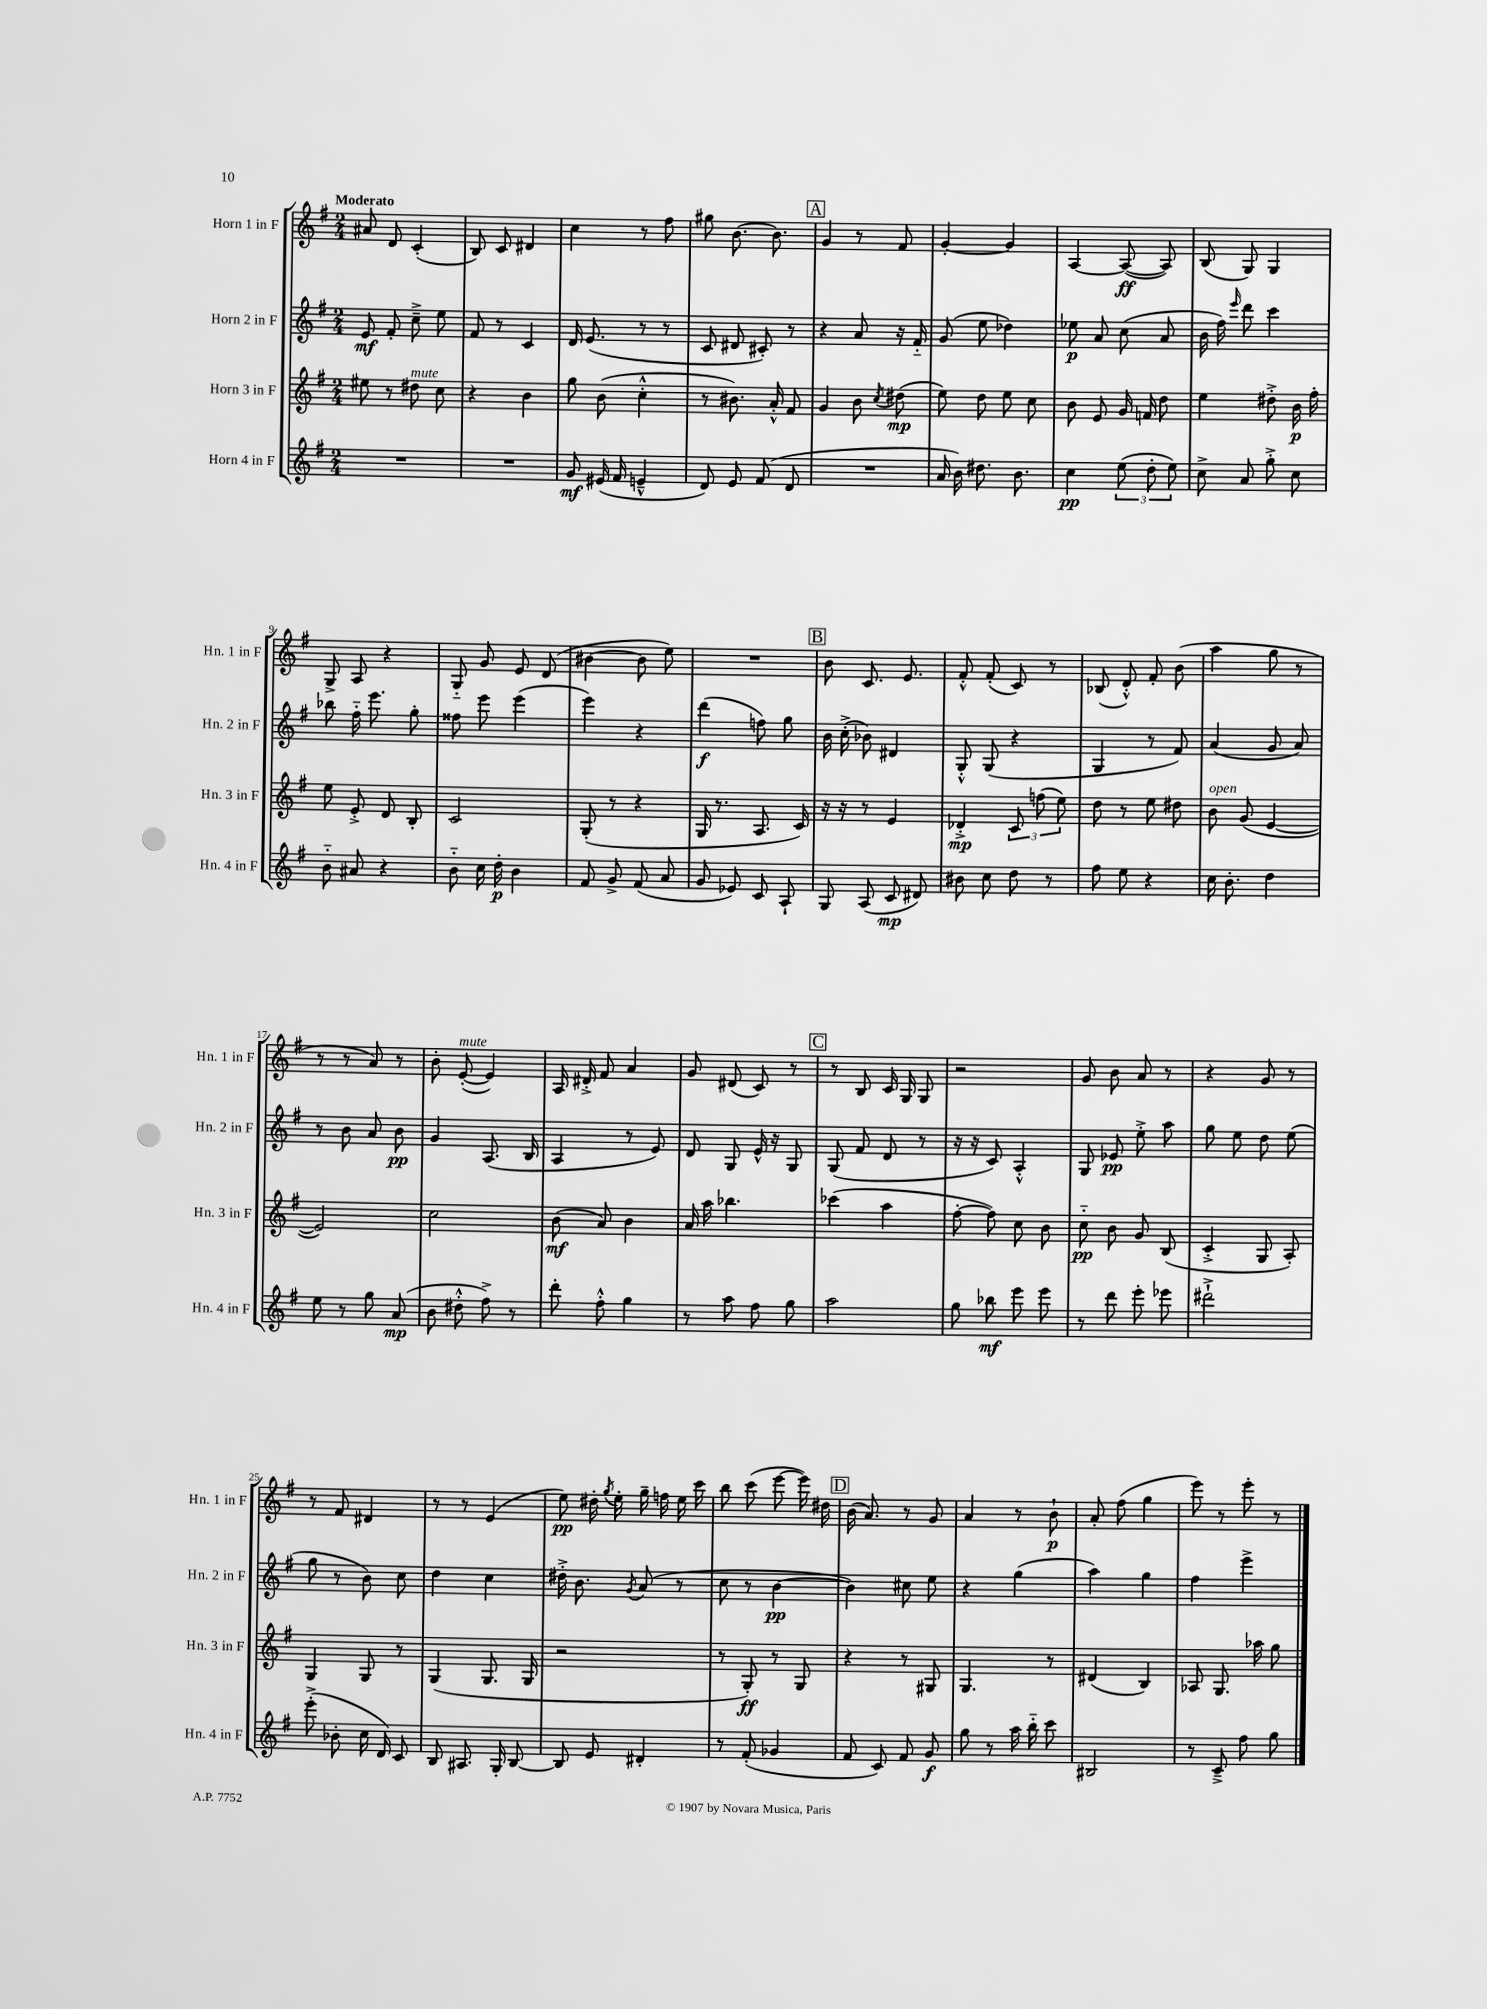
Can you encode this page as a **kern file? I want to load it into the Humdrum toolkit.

**kern	**dynam	**kern	**dynam	**kern	**dynam	**kern	**dynam
*part4	*part4	*part3	*part3	*part2	*part2	*part1	*part1
*staff4	*staff4	*staff3	*staff3	*staff2	*staff2	*staff1	*staff1
*I"Horn 4 in F	*	*I"Horn 3 in F	*	*I"Horn 2 in F	*	*I"Horn 1 in F	*
*I'Hn. 4 in F	*	*I'Hn. 3 in F	*	*I'Hn. 2 in F	*	*I'Hn. 1 in F	*
*clefG2	*	*clefG2	*	*clefG2	*	*clefG2	*
*k[f#]	*	*k[f#]	*	*k[f#]	*	*k[f#]	*
*M2/4	*	*M2/4	*	*M2/4	*	*M2/4	*
=1	=1	=1	=1	=1	=1	=1	=1
!	!	!	!	!	!	!LO:TX:a:B:t=Moderato	!
2r	.	8ee#X\	.	8e/	mf	8a#X/	.
.	.	8r	.	8f#'/	.	8d/	.
!	!	!LO:TX:a:i:t=mute	!	!	!	!	!
.	.	8dd#X\	.	8cc~^\	.	(4c'/	.
.	.	8cc\	.	8ee\	.	.	.
=2	=2	=2	=2	=2	=2	=2	=2
2r	.	4r	.	8f#/	.	8B/)	.
.	.	.	.	8r	.	8c/	.
.	.	4b\	.	4c/	.	4d#X/	.
=3	=3	=3	=3	=3	=3	=3	=3
8g/	mf	8gg\	.	16d/	.	4cc\	.
.	.	.	.	(8.e/	.	.	.
(16e#X/	.	(8b\	.	.	.	.	.
16f#/	.	.	.	.	.	.	.
4en~^^/	.	4cc'^^\	.	8r	.	8r	.
.	.	.	.	8r	.	8ff#\	.
=4	=4	=4	=4	=4	=4	=4	=4
8d/)	.	8r	.	8c/	.	8gg#X\	.
8e/	.	8.b#X\)	.	8d#X/	.	[8.b\	.
(8f#/	.	.	.	8c#X'/)	.	.	.
.	.	16a'^^/	.	.	.	8.b\]	.
8d/	.	8f#/	.	8r	.	.	.
!!LO:REH:place=s1:t=A
=5	=5	=5	=5	=5	=5	=5	=5
2r	.	4g/	.	4r	.	4g/	.
.	.	8b\	.	8a/	.	8r	.
.	.	8qcc/	.	.	.	.	.
.	.	(8dd#X\	mp	16r	.	8f#/	.
.	.	.	.	16f#/	.	.	.
=6	=6	=6	=6	=6	=6	=6	=6
16a/	.	8ee\)	.	(8g/	.	[4g'/	.
16b\)	.	.	.	.	.	.	.
8.dd#X\	.	8dd\	.	8ee\	.	.	.
.	.	8ee\	.	4dd-X\)	.	4g/]	.
8.b\	.	.	.	.	.	.	.
.	.	8cc\	.	.	.	.	.
=7	=7	=7	=7	=7	=7	=7	=7
4cc\	pp	8b\	.	8ee-X\	p	[4A/	.
.	.	8e/	.	8a/	.	.	.
(12ee\	.	16g/	.	(8cc\	.	(8A/_	ff
.	.	16fn/	.	.	.	.	.
12dd'\	.	.	.	.	.	.	.
.	.	8dd\	.	8a/	.	8A/])	.
12ee\)	.	.	.	.	.	.	.
=8	=8	=8	=8	=8	=8	=8	=8
8cc^\	.	4ee\	.	16b\	.	(8B/	.
.	.	.	.	16ff#\)	.	.	.
.	.	.	.	16qqeee/	.	.	.
8a/	.	.	.	8ddd\	.	8G/)	.
8gg'^\	.	8dd#X'^\	.	4ccc\	.	4G/	.
8cc\	.	16b\	p	.	.	.	.
.	.	16ff#'\	.	.	.	.	.
!!LO:LB:g=z
=9	=9	=9	=9	=9	=9	=9	=9
8b\	.	8ee\	.	8bb-X\	.	8G^/	.
8a#X/	.	8e'^/	.	16ff#\	.	8A/	.
.	.	.	.	8.eee\	.	.	.
4r	.	8d/	.	.	.	4r	.
.	.	8B'/	.	8gg'\	.	.	.
=10	=10	=10	=10	=10	=10	=10	=10
8b\	.	2c/	.	8ff##X\	.	8G/	.
16cc\	.	.	.	8eee\	.	8g/	.
16dd'\	p	.	.	.	.	.	.
4b\	.	.	.	(4eee\	.	8e/	.
.	.	.	.	.	.	(8d/	.
=11	=11	=11	=11	=11	=11	=11	=11
8f#/	.	(8G'/	.	4eee\)	.	[4b#X\	.
8g^/	.	8r	.	.	.	.	.
(8f#/	.	4r	.	4r	.	8b#\]	.
8a/	.	.	.	.	.	8ee\)	.
=12	=12	=12	=12	=12	=12	=12	=12
8g/	.	16G/	.	(4ddd\	f	2r	.
.	.	8.r	.	.	.	.	.
8e-X/)	.	.	.	.	.	.	.
8c/	.	8.A/	.	8ffn\)	.	.	.
8A`/	.	.	.	8gg\	.	.	.
.	.	16c/)	.	.	.	.	.
!!LO:REH:place=s1:t=B
=13	=13	=13	=13	=13	=13	=13	=13
8G/	.	16r	.	16b\	.	8b\	.
.	.	16r	.	(16cc'^\	.	.	.
(8A/	.	8r	.	8b-X\)	.	8.c/	.
8c/	mp	4e/	.	4d#X/	.	.	.
.	.	.	.	.	.	8.e/	.
8d#X/)	.	.	.	.	.	.	.
=14	=14	=14	=14	=14	=14	=14	=14
8b#X\	.	4d-X'^/	mp	8G'^^/	.	8f#'^^/	.
8cc\	.	.	.	(8G/	.	(8f#'/	.
8dd\	.	12c/	.	4r	.	8c/)	.
.	.	(12ffn\	.	.	.	.	.
8r	.	.	.	.	.	8r	.
.	.	12ee\)	.	.	.	.	.
=15	=15	=15	=15	=15	=15	=15	=15
8ff#\	.	8dd\	.	4G/	.	(8B-X/	.
8ee\	.	8r	.	.	.	8d'^^/)	.
4r	.	8ee\	.	8r	.	8f#'/	.
.	.	8dd#X\	.	8f#/)	.	(8b\	.
=16	=16	=16	=16	=16	=16	=16	=16
!	!	!LO:TX:a:i:t=open	!	!	!	!	!
16cc\	.	8b\	.	(4a/	.	4aa\	.
8.b'\	.	.	.	.	.	.	.
.	.	(8g/	.	.	.	.	.
4dd\	.	[4e/	.	8g/	.	8gg\	.
.	.	.	.	8a/)	.	8r	.
!!LO:LB:g=z
=17	=17	=17	=17	=17	=17	=17	=17
8ee\	.	2e/])	.	8r	.	8r	.
8r	.	.	.	8b\	.	8r	.
8gg\	.	.	.	8a/	.	8a/)	.
(8a/	mp	.	.	8b\	pp	8r	.
=18	=18	=18	=18	=18	=18	=18	=18
8b\	.	2cc\	.	4g/	.	8b'\	.
!	!	!	!	!	!	!LO:TX:a:i:t=mute	!
8dd#X'^^\	.	.	.	.	.	([8e'/	.
8ff#^\)	.	.	.	(8.A/	.	4e/])	.
8r	.	.	.	.	.	.	.
.	.	.	.	16B/	.	.	.
=19	=19	=19	=19	=19	=19	=19	=19
8ddd'\	.	(8b\	mf	4A/	.	16A/	.
.	.	.	.	.	.	16d#X'^/	.
8ff#'^^\	.	8a/)	.	.	.	8f#/	.
4gg\	.	4b\	.	8r	.	4a/	.
.	.	.	.	8e/)	.	.	.
=20	=20	=20	=20	=20	=20	=20	=20
8r	.	16a/	.	8d/	.	8g/	.
.	.	16aa\	.	.	.	.	.
8aa\	.	4.bb-X\	.	8G/	.	(8d#X/	.
8ff#\	.	.	.	16e^^/	.	8c/)	.
.	.	.	.	16r	.	.	.
8gg\	.	.	.	8G/	.	8r	.
!!LO:REH:place=s1:t=C
=21	=21	=21	=21	=21	=21	=21	=21
2aa\	.	(4ccc-X\	.	(8G/	.	8r	.
.	.	.	.	8f#/	.	8B/	.
.	.	4aa\	.	8d/	.	16c/	.
.	.	.	.	.	.	16G/	.
.	.	.	.	8r	.	8G/	.
=22	=22	=22	=22	=22	=22	=22	=22
8gg\	.	[8ff#'\	.	16r	.	2r	.
.	.	.	.	16r	.	.	.
8bb-X\	mf	8ff#\])	.	8c/)	.	.	.
8eee\	.	8cc\	.	4A'^^/	.	.	.
8eee\	.	8b\	.	.	.	.	.
=23	=23	=23	=23	=23	=23	=23	=23
8r	.	8cc\	pp	8G/	.	8g/	.
8ddd\	.	8b\	.	8e-X/	pp	8b\	.
8eee'\	.	8g/	.	8ee'^\	.	8a/	.
8eee-X\	.	(8B/	.	8aa\	.	8r	.
=24	=24	=24	=24	=24	=24	=24	=24
2ddd#X`^\	.	4c'^/	.	8gg\	.	4r	.
.	.	.	.	8ee\	.	.	.
.	.	8G/	.	8dd\	.	8g/	.
.	.	8A'/)	.	(8ee\	.	8r	.
!!LO:LB:g=z
=25	=25	=25	=25	=25	=25	=25	=25
(8eee'^\	.	4G/	.	8gg\	.	8r	.
8b-X'\	.	.	.	8r	.	8f#/	.
16cc\	.	8G/	.	8b\)	.	4d#X/	.
16d/)	.	.	.	.	.	.	.
8c/	.	8r	.	8cc\	.	.	.
=26	=26	=26	=26	=26	=26	=26	=26
8B/	.	(4G/	.	4dd\	.	8r	.
8.A#X/	.	.	.	.	.	8r	.
.	.	8.G/	.	4cc\	.	(4e/	.
16G'/	.	.	.	.	.	.	.
[8B/	.	.	.	.	.	.	.
.	.	16G/	.	.	.	.	.
=27	=27	=27	=27	=27	=27	=27	=27
8B/]	.	2r	.	16dd#X'^\	.	8ee\)	pp
.	.	.	.	8.b\	.	.	.
8e/	.	.	.	.	.	16dd#X'\	.
.	.	.	.	.	.	8qgg/	.
.	.	.	.	.	.	16ee'\	.
.	.	.	.	8qg/	.	.	.
4d#X'/	.	.	.	(8a/	.	16gg~\	.
.	.	.	.	.	.	16ffn\	.
.	.	.	.	8r	.	16ee\	.
.	.	.	.	.	.	16ccc\	.
=28	=28	=28	=28	=28	=28	=28	=28
8r	.	8r	.	8cc\	.	8bb\	.
(8f#'/	.	8G'/)	ff	8r	.	(8ccc\	.
4g-X/	.	8r	.	[4b\	pp	[8eee\	.
.	.	8G/	.	.	.	16eee\])	.
.	.	.	.	.	.	16dd#X\	.
!!LO:REH:place=s1:t=D
=29	=29	=29	=29	=29	=29	=29	=29
8f#/	.	4r	.	4b\])	.	(16b\	.
.	.	.	.	.	.	8.a/)	.
8c/)	.	.	.	.	.	.	.
8f#/	.	8r	.	8cc#X\	.	8r	.
8g/	f	8G#X/	.	8ee\	.	8g/	.
=30	=30	=30	=30	=30	=30	=30	=30
8gg\	.	4.G/	.	4r	.	4a/	.
8r	.	.	.	.	.	.	.
16aa\	.	.	.	(4gg\	.	8r	.
16bb\	.	.	.	.	.	.	.
8ccc\	.	8r	.	.	.	8b`\	p
=31	=31	=31	=31	=31	=31	=31	=31
2B#X/	.	(4d#X/	.	4aa\)	.	8a'/	.
.	.	.	.	.	.	(8ff#\	.
.	.	4B/)	.	4gg\	.	4gg\	.
=32	=32	=32	=32	=32	=32	=32	=32
8r	.	8A-X/	.	4ff#\	.	8eee\)	.
8c~^/	.	8.G/	.	.	.	8r	.
8ff#\	.	.	.	4eee^\	.	8eee'\	.
.	.	16aa-X\	.	.	.	.	.
8gg\	.	8gg\	.	.	.	8r	.
==	==	==	==	==	==	==	==
*-	*-	*-	*-	*-	*-	*-	*-
